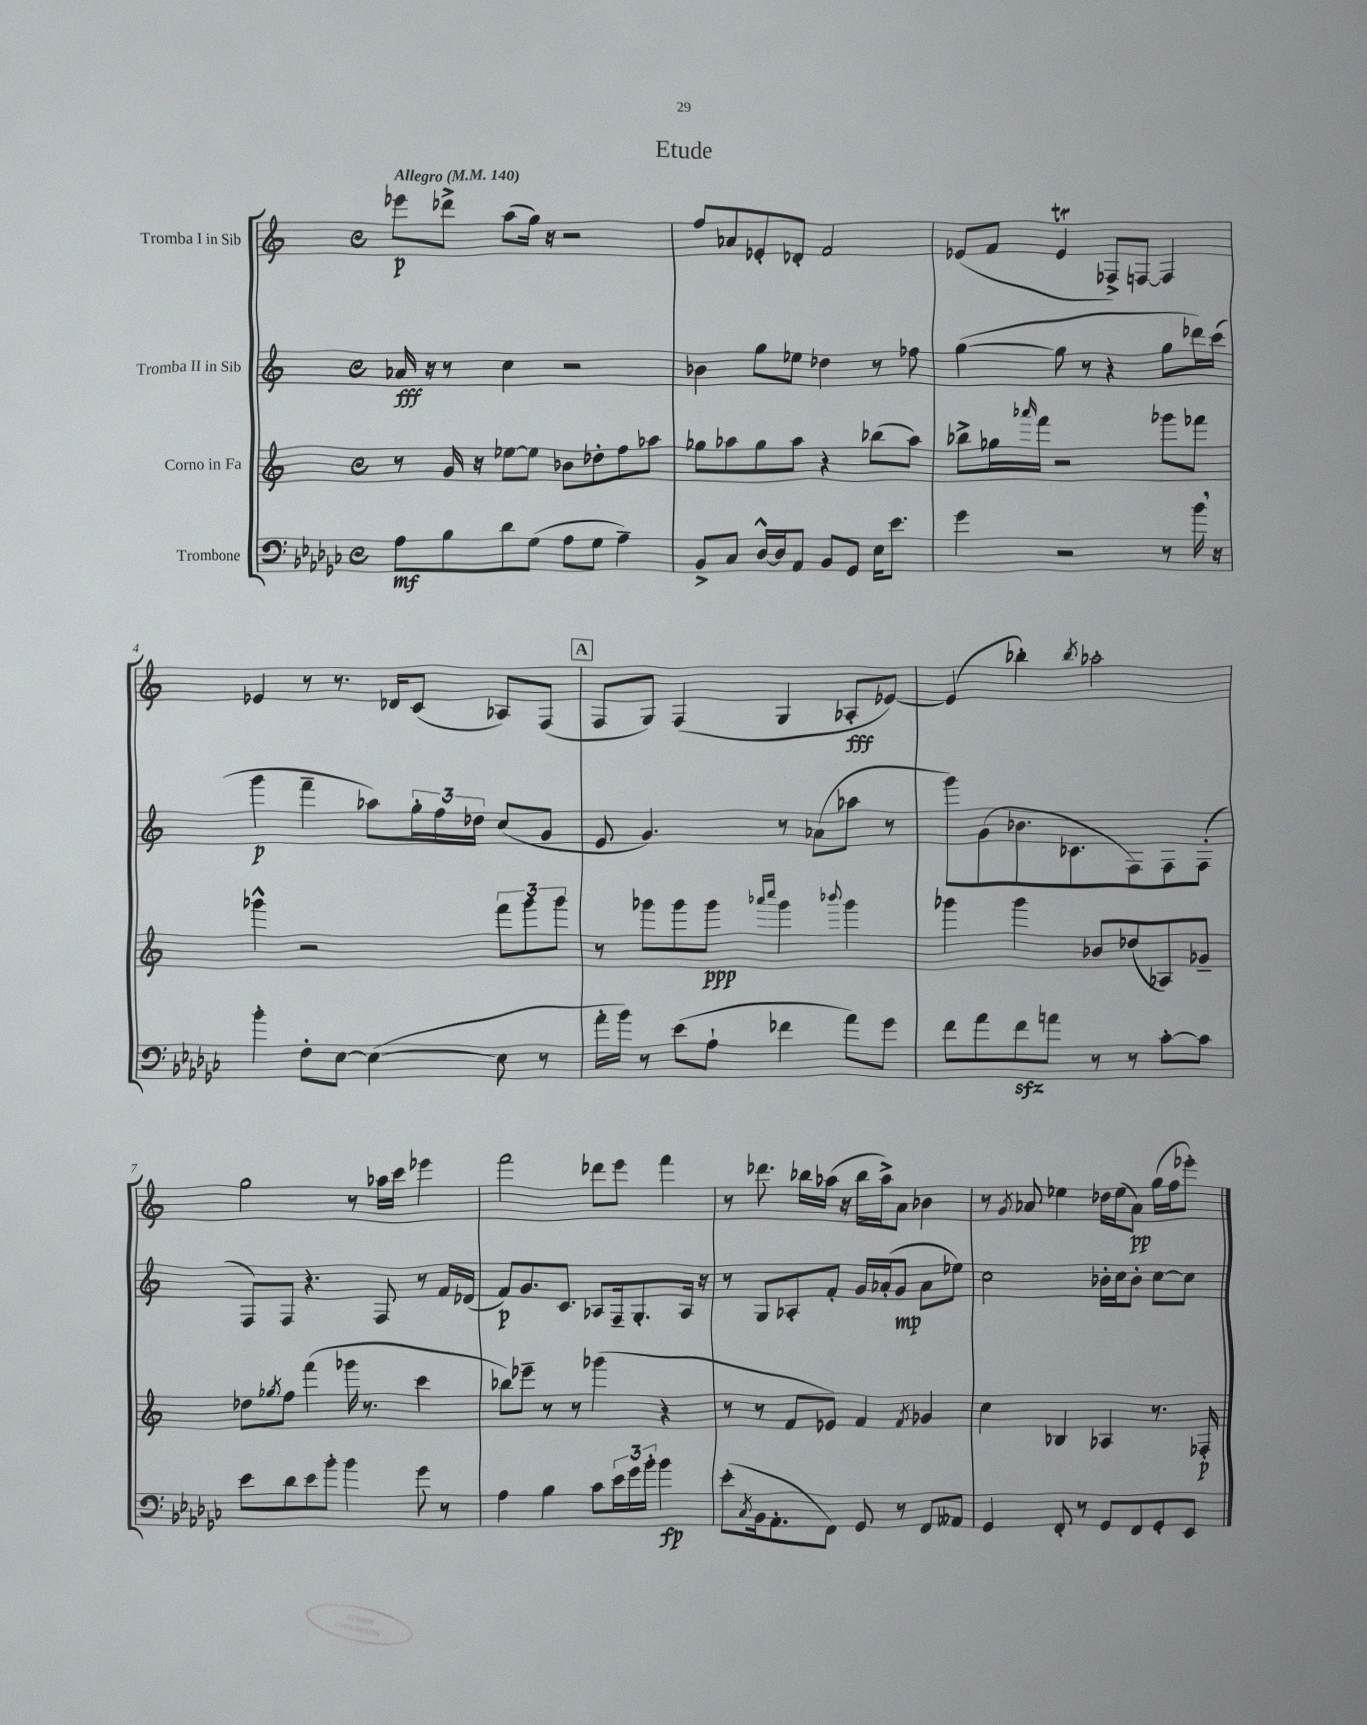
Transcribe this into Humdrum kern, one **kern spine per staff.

**kern	**kern	**kern	**kern
*staff4	*staff3	*staff2	*staff1
*clefF4	*clefG2	*clefG2	*clefG2
*k[b-e-a-d-g-c-]	*k[]	*k[]	*k[]
*M4/4	*M4/4	*M4/4	*M4/4
*met(c)	*met(c)	*met(c)	*met(c)
*MM140	*MM140	*MM140	*MM140
8A-	8r	16a-	8eee-
.	.	16r	.
8B-	16g	8r	8ddd-^
.	16r	.	.
8d-	[8ee-	4cc	(8aa
(8G-	8ee-]	.	16gg)
.	.	.	16r
8A-	8b-	2r	2r
8G-	8dd-'	.	.
4A-~)	8ff	.	.
.	8aa-	.	.
=	=	=	=
8BB-^	8gg-	4b-	8ff
8C-	8aa-	.	8a-
[16D-^^	8gg-	8gg	8e-'
16D-]	.	.	.
8AA-	8aa-	8ee-	8d-'
8BB-	4r	4dd-	2f
8GG-	.	.	.
16E-	(8bb-	8r	.
8.e-	.	.	.
.	8aa-)	8ff-	.
=	=	=	=
4g-	8bb-^	([4gg	(8e-
.	16gg-	.	8f
.	16qqaaa-	.	.
.	16fff	.	.
2r	2r	8gg]	4e-
.	.	8r	.
.	.	4r	8F-^)
.	.	.	[8F
8r	8ggg-	8gg	4F]
16b-	8fff-	16ddd-)	.
16r	.	(16ccc	.
=	=	=	=
4b-'	4ggg-^^	4ggg	4e-
8F'	2r	4fff~	8r
[8E-	.	.	8.r
(4E-_	.	8aa-)	.
.	.	.	16d-
.	.	24gg'	(8c
.	.	24ff	.
.	.	24dd-	.
8E-]	12fff	(8cc	8A-)
.	12ggg-	.	.
8r	.	8g	(8F
.	12ggg-	.	.
=	=	=	=
16a-'	8r	8e	8F
16b-)	.	.	.
8r	8ggg-	4.g)	8G)
(8e-	8ggg-	.	(4F
8A-`	8ggg-	.	.
.	16qqaaa-	.	.
.	16qqcccc	.	.
4f-	4ggg-	8r	4G
.	.	(8a-	.
.	8qqbbb-	.	.
8a-)	4ggg-	8aa-	8A-'
8g-	.	8r	[8e-)
=	=	=	=
8f	4ggg-	8ggg)	(4e-]
8a-	.	(8g	.
8f	4ggg-	8.b-	4bb-')
8a	.	.	.
.	.	8.c-	.
.	.	.	8qbb-
8r	8b-	.	2aa-'
8r	(8dd-	8F)	.
[8c-'	8A-)	8F	.
8c-]	8g-~	(8F'	.
=	=	=	=
8e-	8dd-	8F)	2gg
.	8qgg-	.	.
8d-	8ff	8F	.
8e-	(4fff	4.r	.
8b-'	.	.	.
4b-	16ggg-	.	8r
.	8.r	.	.
.	.	8F	16aa-
.	.	.	16ccc
8g-	4ccc	8r	4eee-
8r	.	16f	.
.	.	(16d-	.
=	=	=	=
4A-	8bb-)	8f)	2fff
.	8eee-~	8.g	.
4B-	8r	.	.
.	.	8.c	.
.	8r	.	.
8c-	(4ggg-	8A-	8ddd-
24e-	.	16F~	8eee
24g-	.	.	.
.	.	8.G'	.
24b-'	.	.	.
4b-	4r	.	4fff
.	.	16A-	.
.	.	16r	.
=	=	=	=
(8e-'	8r	8r	8r
8qC-	.	.	.
16BB-	8r	8G	8.ddd-
8.AA-'	.	.	.
.	8f	8A-'	.
.	.	.	16bb-
8FF)	8e-)	8f'	(16aa-
.	.	.	16r
8GG-	4f	16g	16bb-
.	.	(16a-'	16aa-^)
8r	.	8g	8a
.	8qf	.	.
8FF	4g-	8a-	4b-
8AA--	.	8ee-)	.
=	=	=	=
4GG-	4cc	2cc	8r
.	.	.	8qg
.	.	.	8a-
8FF'	4B-	.	4ee-
8r	.	.	.
8GG-	4A-	16b-'	16dd-
.	.	16cc	(16ee-
8FF	.	8b-'	8a-)
8GG-'	8.r	[8cc	(16gg
.	.	.	16ff
8EE-	.	8cc]	8eee-')
.	16F-'	.	.
==	==	==	==
*-	*-	*-	*-
